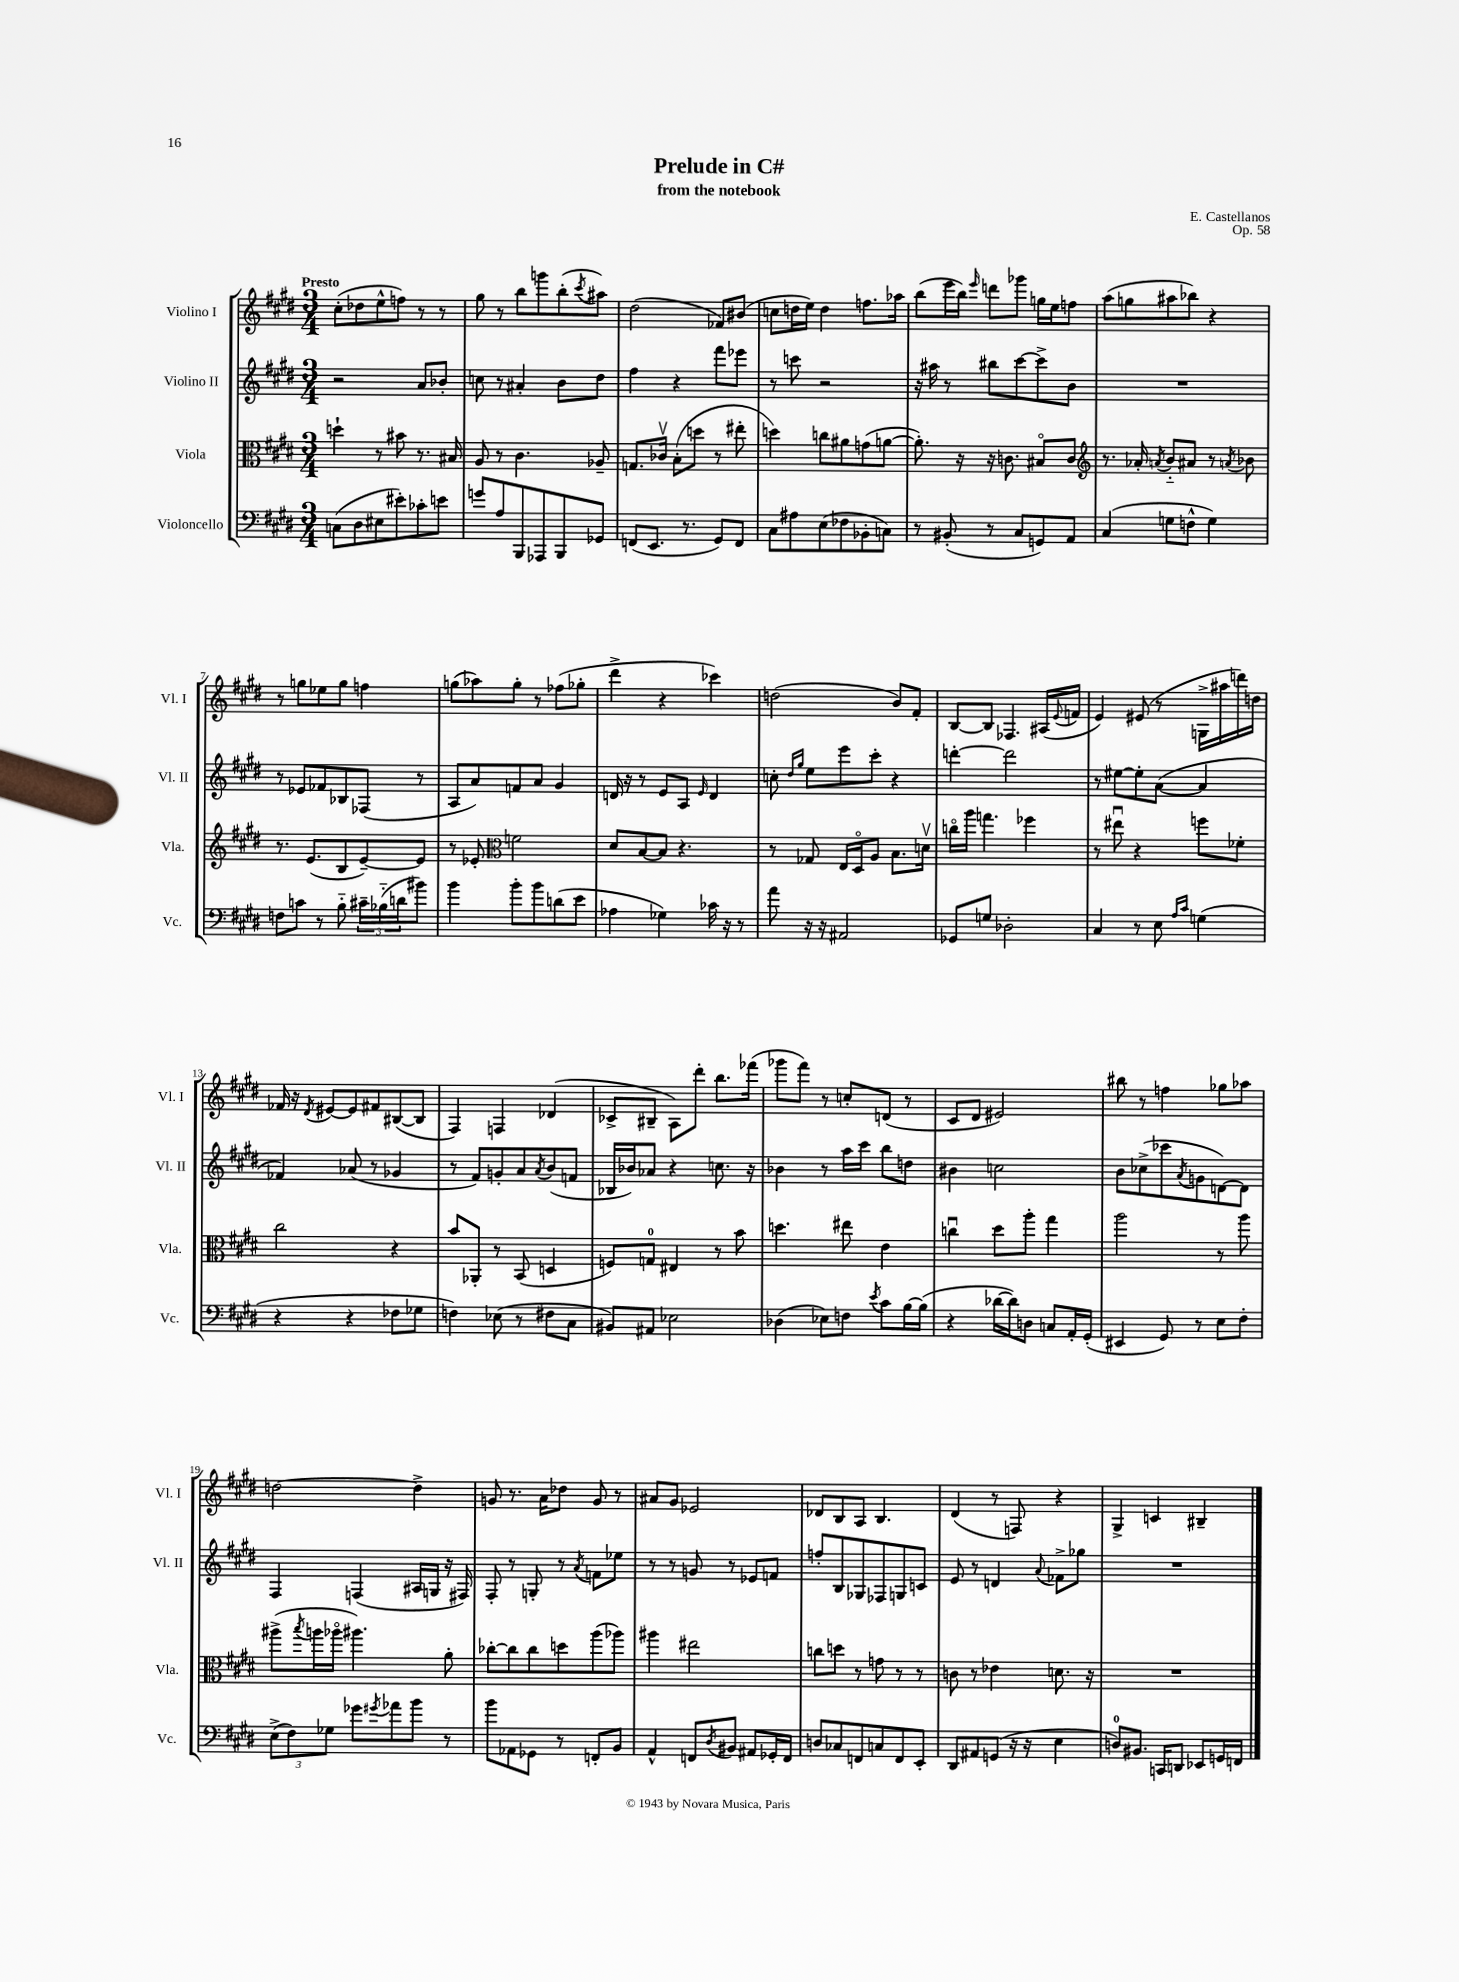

**kern	**kern	**kern	**kern
*staff4	*staff3	*staff2	*staff1
*clefF4	*clefC3	*clefG2	*clefG2
*k[f#c#g#d#]	*k[f#c#g#d#]	*k[f#c#g#d#]	*k[f#c#g#d#]
*M3/4	*M3/4	*M3/4	*M3/4
(8C	4dd`	2r	(8cc#'
8D#	.	.	8dd-
8E#	8r	.	8ee^^
8e#')	8b#	.	8ff)
8c-'	8.r	8a	8r
8e	.	8b-'	8r
.	16B#	.	.
=	=	=	=
8g	8A	8cc	8gg#
8A	8r	8r	8r
8BBB	4.c#	4a#'	8bb
8AAA-	.	.	8ggg
8BBB	.	8b	(8bb'
.	.	.	8qccc#
8GG-	8A-~	8dd#	8aa#)
=	=	=	=
(8FF	8.G	4ff#	(2dd#
8.EE	.	.	.
.	16c-v	.	.
.	(8B'	4r	.
8.r	.	.	.
.	8dd	.	.
8GG#)	8r	8fff#	8f-)
8FF	8ee#'	8eee-	(8b#
=	=	=	=
8C#	4dd)	8r	8cc
8A#	.	8ccc	16dd
.	.	.	16ee)
(8E	8cc	2r	4dd
8F-	8a#	.	.
8BB-'	(8g	.	8.ff
8C)	[8a	.	.
.	.	.	16aa-
=	=	=	=
8r	8.a'])	16r	(8bb
.	.	16aa#	.
(8BB#'	.	8r	16eee
.	16r	.	16bb)
.	.	.	16qqeee
8r	16r	8bb#	8ddd
.	8.c	.	.
8C#	.	[8ccc#	8ggg-
8GG)	8B#o	8ccc#^]	16gg
.	.	.	16ee
8AA	8c	8b	8ff
=	=	=	=
*	*clefG2	*	*
(4C#	8.r	2.r	(8aa
.	.	.	8gg
.	16a-'	.	.
.	8qa	.	.
8G	8b'~	.	8aa#
8F^^	8a#	.	8bb-)
4G)	8r	.	4r
.	8qa	.	.
.	8b-	.	.
=	=	=	=
8F	8.r	8r	8r
8c	.	8e-	8gg
.	(8.e	.	.
8r	.	8f-	8ee-
8B'~	8B	8B-	8gg
24c#~	[8e~)	(8F-	4ff
(24B-'~	.	.	.
24d	.	.	.
8b#)	8e]	8r	.
=	=	=	=
4b	8r	8A	(8gg
.	8e-'	8a)	8aa-)
*	*clefC3	*	*
8b'	2f	8f	8gg'
8b	.	8a	8r
(8d	.	4g#	(8ff-
8e	.	.	8gg-'
=	=	=	=
4A-	8d#	16d	4ddd#^
.	.	16r	.
.	[8B	8r	.
4G-)	8B]	8e	4r
.	4.r	8A	.
.	.	16qqe	.
16c-	.	4d	4ccc-)
16r	.	.	.
8r	.	.	.
=	=	=	=
8a	8r	8cc'	(2dd
.	.	16qqdd#	.
.	.	16qqgg#	.
16r	8G-	8ee	.
16r	.	.	.
2AA#	16E	8eee	.
.	16D#o	.	.
.	8A	8ccc#'	.
.	8.B	4r	8b)
.	.	.	8f#'
.	16dv	.	.
=	=	=	=
8GG-	16cco	[4ddd'	[8B
.	16aa	.	.
8G	4.gg	.	8B]
2D-'	.	2ddd]	4.F-
.	4ff-	.	.
.	.	.	(16A#
.	.	.	8qqe
.	.	.	16f
=	=	=	=
4C#	8r	8r	4e)
.	8ee#u	[8ee#	.
8r	4r	8ee#']	(8e#
8E	.	([8a	8r
16qqA	.	.	.
16qqc#	.	.	.
(4G	8ff	4a]	16G^
.	.	.	16aa#
.	8f-'	.	16ddd)
.	.	.	16dd
=	=	=	=
4r	2cc#	4f-)	16f-
.	.	.	16r
.	.	.	8qd#
.	.	.	[8e#
4r	.	(8a-	8e#]
.	.	8r	8f#
8F-	4r	4g-	([8B#
8G-	.	.	8B#]
=	=	=	=
4F)	8b	8r	4F#)
.	8AA-'	8f#)	.
(8E-	8r	8g'	4F
8r	(8BB	8a	.
.	.	8qa	.
8F#	4D	(8b	(4d-
8C#	.	8f	.
=	=	=	=
8BB#)	8F)	16B-	8c-^
.	.	16b-)	.
8AA#	8G	8a-	8B#~
2E-	4E#	4r	8A)
.	.	.	8ddd#'
.	8r	8.cc	8.bb
.	8b	.	.
.	.	16r	(16fff-
=	=	=	=
(4D-	4.dd	4b-	8ggg-
.	.	.	8fff#)
8E-)	.	8r	8r
8F	8ee#	16aa	8cc'
.	.	16ccc#	.
8qe	.	.	.
8c#	4e	8bb	(8d
[16B	.	8dd	8r
(16B]	.	.	.
=	=	=	=
4r	4ccu	4b#	8c#
.	.	.	8d#
[16d-	8dd#	2cc	2e#)
16d-])	.	.	.
8D	8aa'	.	.
8C	4gg#	.	.
16AA'	.	.	.
(16GG#'	.	.	.
=	=	=	=
4EE#	2aa	8b	8bb#
.	.	(8cc-^	8r
8GG#)	.	8ccc-	4ff
.	.	8qa	.
8r	.	8g	.
8E	8r	[8d)	8gg-
8F#'	8aa	8d]	8aa-
=	=	=	=
(12E^	(8aa#^	4F#	[2dd
12F#)	.	.	.
.	8qbb	.	.
.	16aa	.	.
12G-	.	.	.
.	16aa-o	.	.
8g-	4.aa#)	(4F	.
8qg#	.	.	.
8a-	.	.	.
8b	.	16A#	4dd^]
.	.	16G	.
8r	8a'	16r	.
.	.	16F#)	.
=	=	=	=
8b	[8cc-'	8F#'	8g
8AA-	8cc-]	8r	8.r
8GG-	8cc-	8G'	.
.	.	.	16a
8r	8dd	8r	8dd-
.	.	8qa	.
8FF'	(8aa	8f	8g
8BB	8aa-)	8ee-	8r
=	=	=	=
4AA^^	4aa#	8r	8a#
.	.	8r	8g#
8FF	2ee#	8g	2e-
8qD#	.	.	.
8BB#	.	8r	.
8AA#	.	8e-	.
16GG-'	.	8f	.
16FF	.	.	.
=	=	=	=
8D	8cc	8ff'	8d-
8C-	8dd	8B	8B
8FF	8r	8G-	8A
8C	8g	8F-	4.B
8FF	8r	8G	.
8EE'	8r	8c	.
=	=	=	=
8DD#	8c	8e	(4d#
8AA#	8r	8r	.
(8GG	4e-	4d	8r
16r	.	.	8F)
16r	.	.	.
.	.	8qqa	.
4E	8.d	8f-^	4r
.	.	8gg-	.
.	16r	.	.
=	=	=	=
8D)	2.r	2.r	4G#^
8.BB#	.	.	.
.	.	.	4c
16CC	.	.	.
8DD	.	.	.
8EE-	.	.	4B#~
16GG	.	.	.
16FF	.	.	.
==	==	==	==
*-	*-	*-	*-
